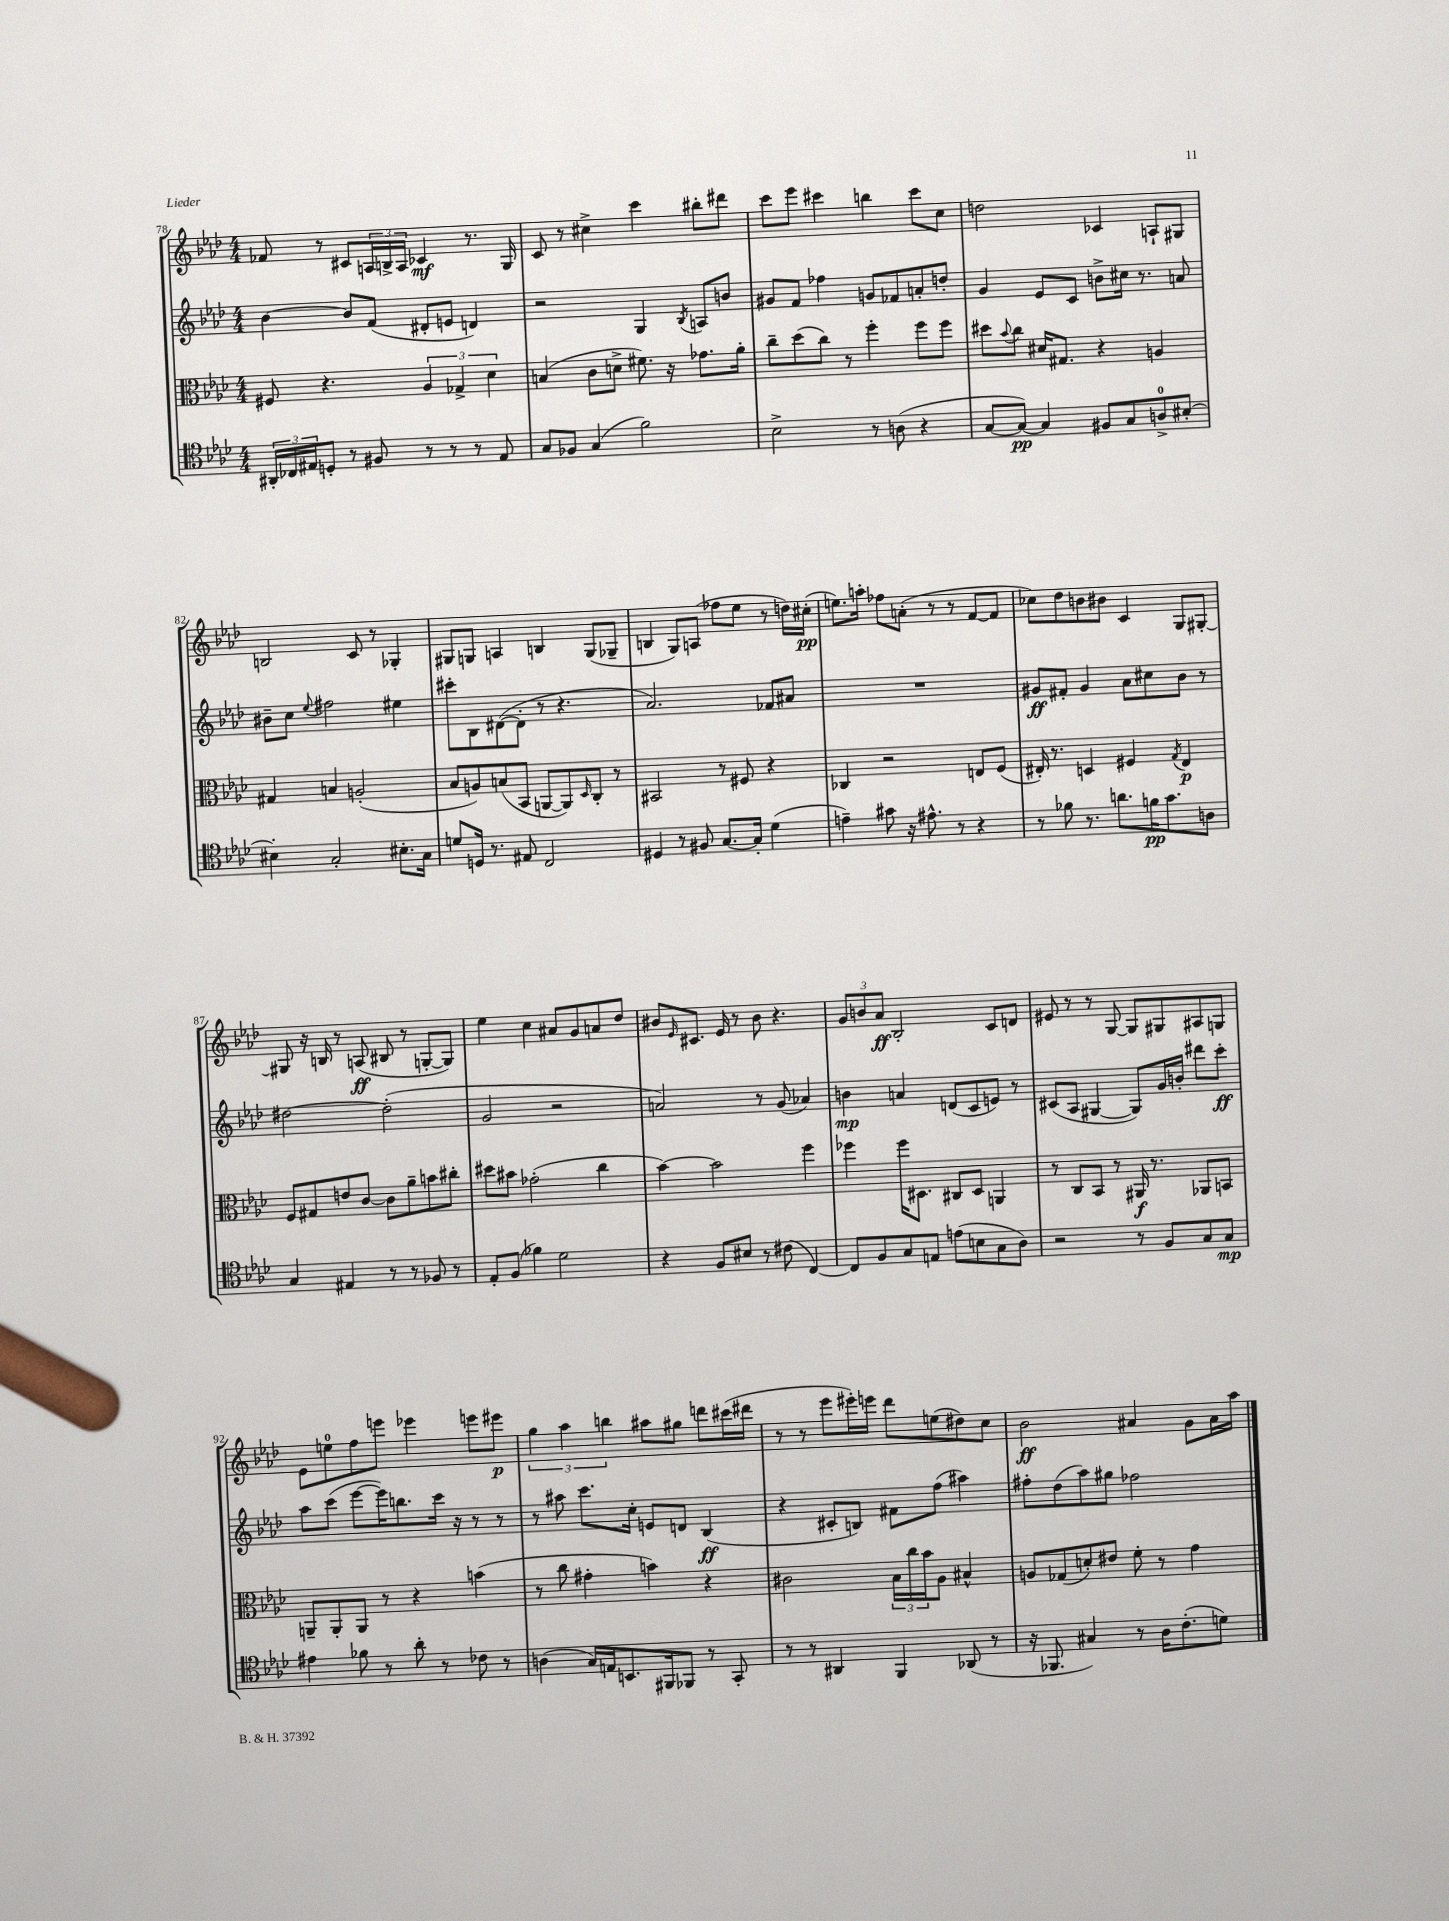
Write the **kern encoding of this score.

**kern	**dynam	**kern	**dynam	**kern	**dynam	**kern	**dynam
*part4	*part4	*part3	*part3	*part2	*part2	*part1	*part1
*staff4	*staff4	*staff3	*staff3	*staff2	*staff2	*staff1	*staff1
*clefC4	*	*clefC3	*	*clefG2	*	*clefG2	*
*k[b-e-a-d-]	*	*k[b-e-a-d-]	*	*k[b-e-a-d-]	*	*k[b-e-a-d-]	*
*M4/4	*	*M4/4	*	*M4/4	*	*M4/4	*
=78	=78	=78	=78	=78	=78	=78	=78
24AA#X'/LL	.	8F#X/	.	[4b-\	.	8f-X/	.
24C-X/	.	.	.	.	.	.	.
24E#X/J	.	.	.	.	.	.	.
8Dn'/J	.	4.r	.	.	.	8r	.
8r	.	.	.	8b-/L]	.	8c#X/L	.
8F#X/	.	.	.	(8f/J	.	24An/L	.
.	.	.	.	.	.	24Bn^/	.
.	.	.	.	.	.	24A/JJ	.
8r	.	6A-/	.	8d#X'/L	.	4c-X/	mf
8r	.	.	.	8en/J	.	.	.
.	.	6G-X^/	.	.	.	.	.
8r	.	.	.	4dn/)	.	8.r	.
.	.	6d-\	.	.	.	.	.
8E#/	.	.	.	.	.	.	.
.	.	.	.	.	.	16G/	.
=79	=79	=79	=79	=79	=79	=79	=79
8G/L	.	(4Bn/	.	2r	.	8c/	.
8F-X/J	.	.	.	.	.	8r	.
(4G/	.	8c\L	.	.	.	4cc#X^\	.
.	.	8dn^\J	.	.	.	.	.
2f\)	.	8.f#X\)	.	4G/	.	4ccc\	.
.	.	16r	.	.	.	.	.
.	.	.	.	8qB-/	.	.	.
.	.	8.g-X\L	.	8An/L	.	8bb#X'\L	.
.	.	.	.	8bn/J	.	8ddd#X\J	.
.	.	16a-'\Jk	.	.	.	.	.
=80	=80	=80	=80	=80	=80	=80	=80
2B-^\	.	8cc~\L	.	8g#X/L	.	8ccc\L	.
.	.	(8dd-\	.	8f/J	.	8eee-\J	.
.	.	8cc\J)	.	4ff-X\	.	4ccc#X\	.
.	.	8r	.	.	.	.	.
8r	.	4ff'\	.	8gn/L	.	4bbn\	.
(8An\	.	.	.	8f-X/	.	.	.
4r	.	8ff\L	.	8an'/	.	8ccc#\L	.
.	.	8ff\J	.	8ddn'/J	.	8cc\J	.
=81	=81	=81	=81	=81	=81	=81	=81
[8G/L	.	8dd#X\L	.	4g/	.	2ddn\	.
.	.	8qqb-/	.	.	.	.	.
8G/J_)	pp	8cc\J	.	.	.	.	.
4G/]	.	16d#X/KL	.	8e-/L	.	.	.
.	.	8.G#X/J	.	.	.	.	.
.	.	.	.	8c/J	.	.	.
8F#X/L	.	4r	.	8bn^\L	.	4c-X/	.
8G/	.	.	.	16cc#X\Jk	.	.	.
.	.	.	.	8.r	.	.	.
8An^/	.	4An/	.	.	.	8An`/L	.
[8B#X'/J	.	.	.	8an/	.	8G#X/J	.
!!LO:LB:g=z
=82	=82	=82	=82	=82	=82	=82	=82
4B#X'\]	.	4G#X/	.	8b#X~\L	.	2Bn/	.
.	.	.	.	8cc\J	.	.	.
.	.	.	.	8qqee-/	.	.	.
2G'/	.	4Bn/	.	2ff#X\	.	.	.
.	.	(2An'/	.	.	.	8c/	.
.	.	.	.	.	.	8r	.
8.B#X'\L	.	.	.	4ee#X\	.	4G-X'/	.
16G\Jk	.	.	.	.	.	.	.
=83	=83	=83	=83	=83	=83	=83	=83
8dn/L	.	8B-/L	.	8ccc#X'\L	.	8G#X/L	.
16Dn/Jk	.	8An/)	.	8B-\	.	8Gn/J	.
8.r	.	.	.	.	.	.	.
.	.	(8Bn/	.	([8d#X\	.	4An/	.
8E#X/	.	8BB-/J	.	8d#'\J]	.	.	.
2C/	.	[8AAn/L	.	8r	.	4Bn/	.
.	.	8AA/])	.	4.r	.	.	.
.	.	16qqD-/	.	.	.	.	.
.	.	8C'/J	.	.	.	(8G/L	.
.	.	8r	.	.	.	8G-X~/J	.
=84	=84	=84	=84	=84	=84	=84	=84
4D#X/	.	2BB#X/	.	2.a-/)	.	4Bn/	.
8r	.	.	.	.	.	8G/L)	.
8F#X/	.	.	.	.	.	(8An/J	.
[8.G/L	.	8r	.	.	.	8ff-X\L	.
.	.	8F#X/	.	.	.	8ee-\J	.
16G'/Jk]	.	.	.	.	.	.	.
(4d-\	.	4r	.	8f-X/L	.	8r	.
.	.	.	.	8a#X/J	.	16ddn\LL)	.
.	.	.	.	.	.	(16cc#X'\JJ	pp
=85	=85	=85	=85	=85	=85	=85	=85
4en~\)	.	4C-X/	.	1r	.	8.een\L)	.
.	.	.	.	.	.	16aan'\Jk	.
8g#X\	.	2r	.	.	.	8ff-X\L	.
16r	.	.	.	.	.	(8an'\J	.
8.e#X^^\	.	.	.	.	.	.	.
.	.	.	.	.	.	8r	.
8r	.	.	.	.	.	8r	.
4r	.	8En/L	.	.	.	[8f/L	.
.	.	(8F/J	.	.	.	8f/J]	.
=86	=86	=86	=86	=86	=86	=86	=86
8r	.	16E#X'/)	.	8g#X/L	ff	8cc-X\L)	.
.	.	8.r	.	.	.	.	.
8f-X\	.	.	.	8f#X'/J	.	8dd-\	.
8.r	.	4Dn/	.	4g#/	.	8bn\	.
.	.	.	.	.	.	8b#X\J	.
8.an\L	.	.	.	.	.	.	.
.	.	4F#X/	.	8a-\L	.	4c/	.
16fn\K	pp	.	.	8cc#X\	.	.	.
8.g\	.	.	.	.	.	.	.
.	.	8qG/	.	.	.	.	.
.	.	4E#/	p	8b-\J	.	8G/L	.
8An\J	.	.	.	8r	.	[8G#X'/J	.
!!LO:LB:g=z
=87	=87	=87	=87	=87	=87	=87	=87
4G/	.	8F/L	.	[2dd#X\	.	8G#X/]	.
.	.	8G#X/	.	.	.	16r	.
.	.	.	.	.	.	16Bn/	.
4E#X/	.	8en/	.	.	.	8r	.
.	.	[8c/J	.	.	.	(8An/	ff
8r	.	8c\L]	.	(2dd#'\]	.	8B#X/	.
8r	.	8a-~\	.	.	.	8r	.
8F-X/	.	8bn\	.	.	.	[8Gn'/L	.
8r	.	8cc#X'\J	.	.	.	8G/J])	.
=88	=88	=88	=88	=88	=88	=88	=88
8E-'/L	.	8dd#X\L	.	2g/	.	4ee-\	.
(8F/J	.	8b#X\J	.	.	.	.	.
4f-X\)	.	(2g-X'\	.	.	.	4cc\	.
2d-\	.	.	.	2r	.	8a#X/L	.
.	.	.	.	.	.	8g/	.
.	.	4cc\	.	.	.	8an/	.
.	.	.	.	.	.	8dd-/J	.
=89	=89	=89	=89	=89	=89	=89	=89
4r	.	[4b-\)	.	2an/)	.	8b#X/L	.
.	.	.	.	.	.	16qqe-/	.
.	.	.	.	.	.	8.c#X/J	.
8F/L	.	2b-\]	.	.	.	.	.
.	.	.	.	.	.	16e-/	.
8B#X/J	.	.	.	.	.	8r	.
8r	.	.	.	8r	.	8b#\	.
(8c#X\	.	.	.	(8g/	.	4.r	.
[4C/)	.	4ff\	.	4a-X/)	.	.	.
=90	=90	=90	=90	=90	=90	=90	=90
8C/L]	.	4ff-X\	.	4bn\	mp	12g/L	.
.	.	.	.	.	.	12bn/	.
8F/	.	.	.	.	.	.	.
.	.	.	.	.	.	12a-/J	ff
8G/	.	16ff-\KL	.	4an/	.	2B-'/	.
.	.	8.D#X\J	.	.	.	.	.
8En/J	.	.	.	.	.	.	.
(8en\L	.	8C#X/L	.	(8dn/L	.	.	.
8Bn\	.	8D#/J	.	8c/	.	.	.
8G\	.	4AAn/	.	8en/J)	.	8c/L	.
8A-\J)	.	.	.	8r	.	8dn/J	.
=91	=91	=91	=91	=91	=91	=91	=91
2r	.	8r	.	(8c#X/L	.	8e#X/	.
.	.	8C/L	.	8A-/J	.	8r	.
.	.	8BB-/J	.	[4G#X/	.	8r	.
.	.	8r	.	.	.	[8G/	.
8r	.	16AA#X/	f	8G#/L])	.	8G/L]	.
.	.	8.r	.	.	.	.	.
8F/L	.	.	.	16g/L	.	8G#X/	.
.	.	.	.	16bn'/JJ	.	.	.
8G/	.	8AA-X/L	.	8ddd#X\L	.	8A#X/	.
8G/J	mp	8BBn/J	.	8ccc'\J	ff	8Gn/J	.
!!LO:LB:g=z
=92	=92	=92	=92	=92	=92	=92	=92
4e#X\	.	8AAn~/L	.	8aa-\L	.	8e-\L	.
.	.	8AA'/	.	(8ccc\J	.	8een\	.
8f-X\	.	8AA/J	.	[8eee-\L	.	8ff\	.
8r	.	8r	.	16eee-\K])	.	8eeen\J	.
.	.	.	.	8.bbn\	.	.	.
8a-'\	.	4r	.	.	.	4eee-X\	.
8r	.	.	.	16ccc\Jk	.	.	.
.	.	.	.	16r	.	.	.
8c-X\	.	(4bn\	.	8r	.	8eeen\L	.
8r	.	.	.	8r	.	8eee#X\J	p
=93	=93	=93	=93	=93	=93	=93	=93
(4An\	.	8r	.	8r	.	6gg\	.
.	.	8cc\	.	8aa#X\	.	.	.
.	.	.	.	.	.	6aa-\	.
16G/LL)	.	4g#X'\	.	8.ccc\L	.	.	.
16En/J	.	.	.	.	.	.	.
.	.	.	.	.	.	6bbn\	.
8.BBn/	.	.	.	.	.	.	.
.	.	.	.	16cc'\Jk	.	.	.
.	.	4bn\)	.	8en/L	.	8aa#X\L	.
16FF#X/k	.	.	.	.	.	.	.
8FF-X/J	.	.	.	8dn/J	.	8gg#X\J	.
8r	.	4r	.	(4B-/	ff	8dddn\L	.
8GG'/	.	.	.	.	.	(16ccc#X\L	.
.	.	.	.	.	.	16ddd#X\JJ	.
=94	=94	=94	=94	=94	=94	=94	=94
8r	.	2c#X\	.	4r	.	8r	.
8r	.	.	.	.	.	8r	.
4AA#X/	.	.	.	8c#X'/L	.	8eee-\L	.
.	.	.	.	8Bn/J)	.	16eee#X'\L)	.
.	.	.	.	.	.	16eeen\JJ	.
4FF/	.	24B-\LL	.	8f#X\L	.	8ddd-\L	.
.	.	24cc\	.	.	.	.	.
.	.	24b-\J	.	.	.	.	.
.	.	8A-\J	.	(8ff\J	.	(8een\	.
(8AA-X/	.	4B#X^^/	.	4aa#X\)	.	8dd#X\)	.
8r	.	.	.	.	.	8cc\J	.
=95	=95	=95	=95	=95	=95	=95	=95
16r	.	8An/L	.	8ff#X'\L	.	2b-\	ff
8.FF-X/	.	.	.	.	.	.	.
.	.	(8G-X/	.	(8dd-\	.	.	.
4G#X/)	.	8dn'/)	.	8aa-\)	.	.	.
.	.	8e#X/J	.	8gg#X\J	.	.	.
8r	.	8f'\	.	2ff-X\	.	4a#X/	.
16A-\KL	.	8r	.	.	.	.	.
(8.c'\	.	.	.	.	.	.	.
.	.	4g\	.	.	.	8g\L	.
8dn\J)	.	.	.	.	.	16a#\L	.
.	.	.	.	.	.	16aa-\JJ	.
==	==	==	==	==	==	==	==
*-	*-	*-	*-	*-	*-	*-	*-
